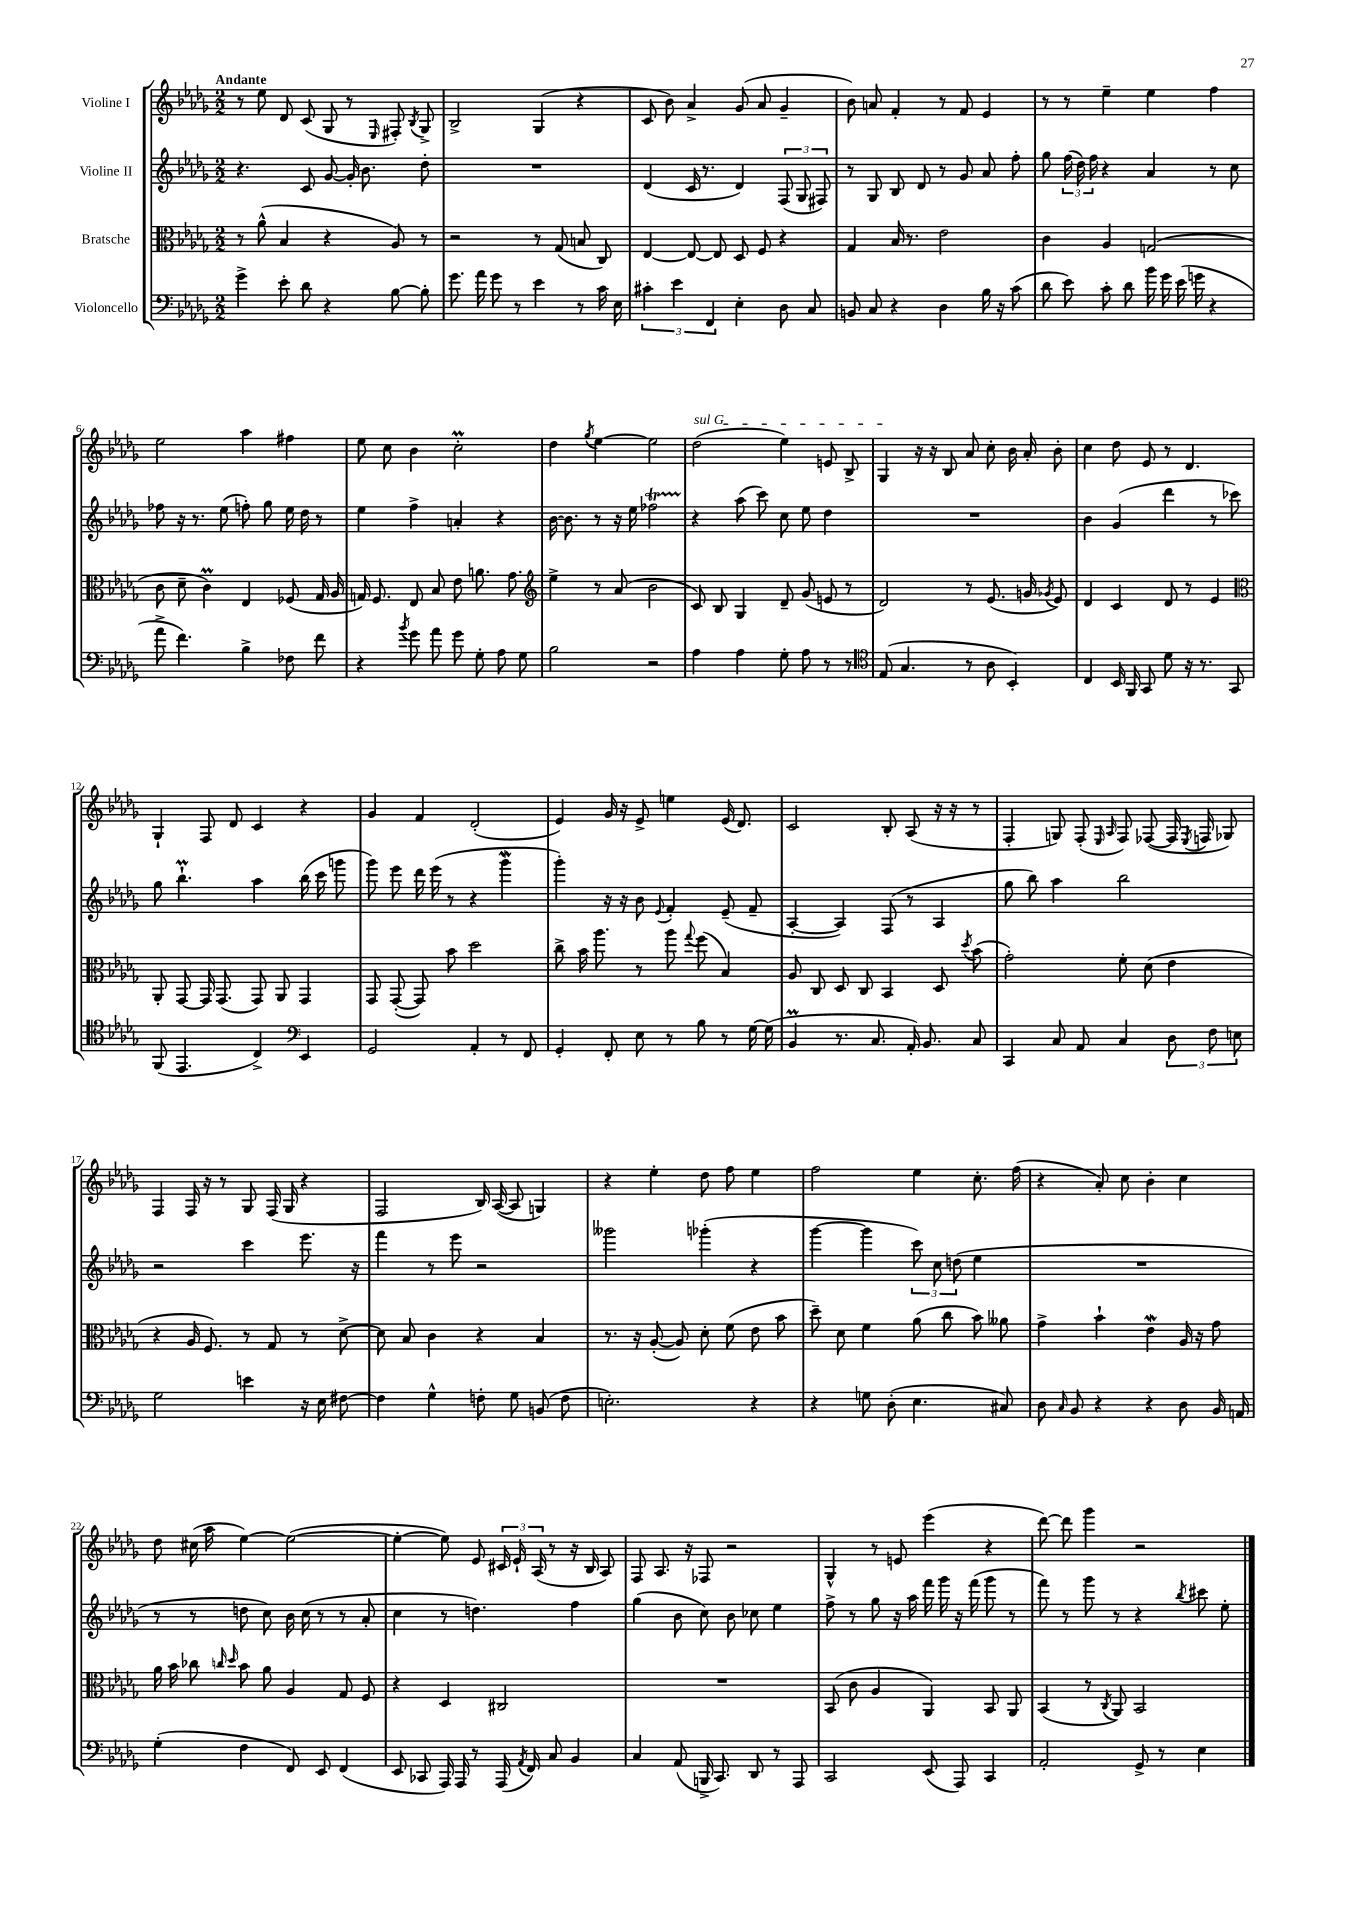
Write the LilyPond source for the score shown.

<<
\new StaffGroup <<
\new Staff = "s0" \with { instrumentName = "Violine I" } {
    \clef treble \key des \major \numericTimeSignature \time 2/2 \tempo "Andante"
    \autoBeamOff r8 ees''8 des'8 c'8( ges8 r8 \grace { ees16 } fis8-.) \acciaccatura { bes8 } ges8-> |
    bes2-> ges4( r4 |
    c'8 bes'8) aes'4-> ges'8( aes'8 ges'4-- |
    bes'8) a'8 f'4-. r8 f'8 ees'4 |
    r8 r8 ees''4-- ees''4 f''4 |
    ees''2 aes''4 fis''4 |
    ees''8 c''8 bes'4 c''2-.\prall |
    des''4 \acciaccatura { ges''8 } ees''4~ ees''2 |
    \once \override TextSpanner.bound-details.left.text = \markup { \italic "sul G" } des''2\startTextSpan( ees''4) e'8 bes8-> |
    ges4\stopTextSpan r16 r16 bes8 aes'8 c''8-. bes'16 aes'16-. bes'8-. |
    c''4 des''8 ees'8 r8 des'4. |
    ges4-! f8 des'8 c'4 r4 |
    ges'4 f'4 des'2-.( |
    ees'4) ges'16 r16 ees'8-> e''4 ees'16( des'8.) |
    c'2 bes8-. aes8( r16 r16 r8 |
    f4-. g8) f8-.( \grace { ees16 aes16 } f8) fes8~( fes16 \acciaccatura { ees8 } f16 ges8) |
    f4 f16 r16 r8 ges8 f16( ges16 r4 |
    f2 bes16) aes16~( aes8 g4) |
    r4 ees''4-. des''8 f''8 ees''4 |
    f''2 ees''4 c''8.-. f''16( |
    r4 aes'8-.) c''8 bes'4-. c''4 |
    des''8 cis''16( aes''16 ees''4~) ees''2~( |
    ees''4~-. ees''8) ees'8 \tuplet 3/2 { cis'16 ees'16-! aes16( } r8 r16 bes16 aes8) |
    f8 aes8. r16 fes8 r2 |
    ges4-^ r8 e'8 ees'''4( r4 |
    des'''8~) des'''8 ges'''4 r2 \bar "|." |
}
\new Staff = "s1" \with { instrumentName = "Violine II" } {
    \clef treble \key des \major \numericTimeSignature \time 2/2
    \autoBeamOff r4. c'8 ges'8~ ges'16-. bes'8. des''8-. |
    R1 |
    des'4( c'16 r8. des'4) \tuplet 3/2 { f8( ges8 fis8) } |
    r8 ges8 bes8 des'8 r8 ges'8 aes'8 f''8-. |
    ges''8 \tuplet 3/2 { f''16( des''16) f''16 } r4 aes'4 r8 c''8 |
    fes''8 r16 r8. ees''8( f''8-.) ges''8 ees''16 des''16 r8 |
    ees''4 f''4-> a'4-. r4 |
    bes'16~ bes'8. r8 r16 ees''16 fes''2\startTrillSpan |
    r4\stopTrillSpan aes''8( c'''8) c''8 ees''8 des''4 |
    R1 |
    bes'4 ges'4( des'''4 r8 ces'''8) |
    ges''8 bes''4.-!\prall aes''4 bes''16( c'''16 g'''8 |
    ges'''8) ees'''8 des'''16 ees'''16( r8 r4 ges'''4\mordent |
    ges'''4-.) r16 r16 bes'8 \appoggiatura { ees'8 } f'4-. ees'8--( f'8-- |
    aes4~-. aes4) f8( r8 aes4 |
    ges''8 bes''8) aes''4 bes''2 |
    r2 c'''4 ees'''8. r16 |
    f'''4 r8 ees'''8 r2 |
    geses'''2 ges'''4-.( r4 |
    ges'''4~ ges'''4 \tuplet 3/2 { c'''8) c''8 d''8( } ees''4 |
    R1 |
    r8 r8 d''8 c''8) bes'16 c''16( r8 r8 aes'8-. |
    c''4 r8 d''4.) f''4 |
    ges''4( bes'8 c''8) bes'8 ces''8 ees''4 |
    f''8-> r8 ges''8 r16 aes''16 f'''16 ges'''16 r16 f'''16( ges'''8 r8 |
    f'''8) r8 ges'''8 r8 r4 \acciaccatura { bes''8 } cis'''8 ees''8-. \bar "|." |
}
\new Staff = "s2" \with { instrumentName = "Bratsche" } {
    \clef alto \key des \major \numericTimeSignature \time 2/2
    \autoBeamOff r8 aes'8-^( bes4 r4 aes8) r8 |
    r2 r8 ges8( b8 c8) |
    ees4~ ees8~ ees8 des8 f8 r4 |
    ges4 bes16 r8. ees'2 |
    c'4 aes4 g2( |
    c'8 des'8-- c'4\prall) ees4 fes8( ges16 aes16 |
    g16) f8. ees8 bes8 ees'8 a'8. ges'8. |
    \clef treble ees''4-> r8 aes'8( bes'2 |
    c'8) bes8 ges4 des'8-- ges'8( e'8 r8 |
    des'2) r8 ees'8.( g'16 \acciaccatura { ges'8 } ees'8) |
    des'4 c'4 des'8 r8 ees'4 |
    \clef alto aes,8-. ges,8~ ges,16 ges,8.( ges,8) aes,8 ges,4 |
    ges,8 ges,8~-.( ges,8) bes'8 des''2 |
    c''8-> bes'16 aes''8. r8 aes''8 \appoggiatura { ges''8 } f''8( bes4) |
    aes8 c8 des8 c8 bes,4 des8 \acciaccatura { des''8 } bes'8( |
    ges'2-.) f'8-. des'8( ees'4 |
    r4 aes16 f8.) r8 ges8 r8 des'8~-> |
    des'8 bes8 c'4 r4 bes4 |
    r8. r16 aes8~-.( aes8) des'8-. f'8( ees'8 bes'8 |
    des''8--) des'8 f'4 aes'8( c''8 bes'8) aeses'8 |
    ges'4-> bes'4-! ees'4\mordent aes16 r16 ges'8 |
    aes'16 bes'16 ces''8 \grace { c''16 des''16 } bes'8 aes'8 aes4 ges8 f8 |
    r4 des4 cis2 |
    R1 |
    bes,8( c'8 aes4 aes,4) bes,8 aes,8 |
    bes,4( r8 \acciaccatura { c8 } aes,8) bes,2 \bar "|." |
}
\new Staff = "s3" \with { instrumentName = "Violoncello" } {
    \clef bass \key des \major \numericTimeSignature \time 2/2
    \autoBeamOff ges'4-> ees'8-. des'8 r4 bes8~ bes8-. |
    ges'8. aes'16 ges'8 r8 ees'4 r8 c'16 ees16 |
    \tuplet 3/2 { cis'4-. ees'4 f,4 } ees4-. des8 c8 |
    b,8 c8 r4 des4 bes16 r16 c'8( |
    des'8 ees'8) c'8-. des'8 bes'16 ges'16 ees'16( g'16 r4 |
    aes'8-> f'4.) bes4-> fes8 f'8 |
    r4 \acciaccatura { bes'8 } ges'8 aes'8 ges'8 ges8-. aes8 ges8 |
    bes2 r2 |
    aes4 aes4 ges8-. aes8 r8 r8 |
    \clef tenor ees8( ges4. r8 aes8 bes,4-.) |
    c4 bes,16 f,16 ges,8 des'8 r16 r8. ges,8 |
    f,8( ees,4. c4->) \clef bass ees,4 |
    ges,2 aes,4-. r8 f,8 |
    ges,4-. f,8-. ees8 r8 bes8 r8 ges16~ ges16( |
    bes,4\prall r8. c8. aes,16-.) bes,8. c8 |
    c,4 c8 aes,8 c4 \tuplet 3/2 { des8 f8 e8 } |
    ges2 e'4 r16 ees16 fis8~ |
    fis4 ges4-^ f8-. ges8 b,8( f8 |
    e2.-.) r4 |
    r4 g8 des8-.( ees4. cis8) |
    des8 \grace { c16 } bes,8 r4 r4 des8 bes,16 a,16 |
    ges4-.( f4 f,8) ees,8 f,4( |
    ees,8 ces,8 aes,,16) aes,,16 r8 aes,,16( \acciaccatura { aes,8 } f,16) c8 bes,4 |
    c4 aes,8( b,,16-> c,8.) des,8 r8 aes,,8 |
    c,2 ees,8( aes,,8) c,4 |
    aes,2-. ges,8-> r8 ees4 \bar "|." |
}
>>
>>
